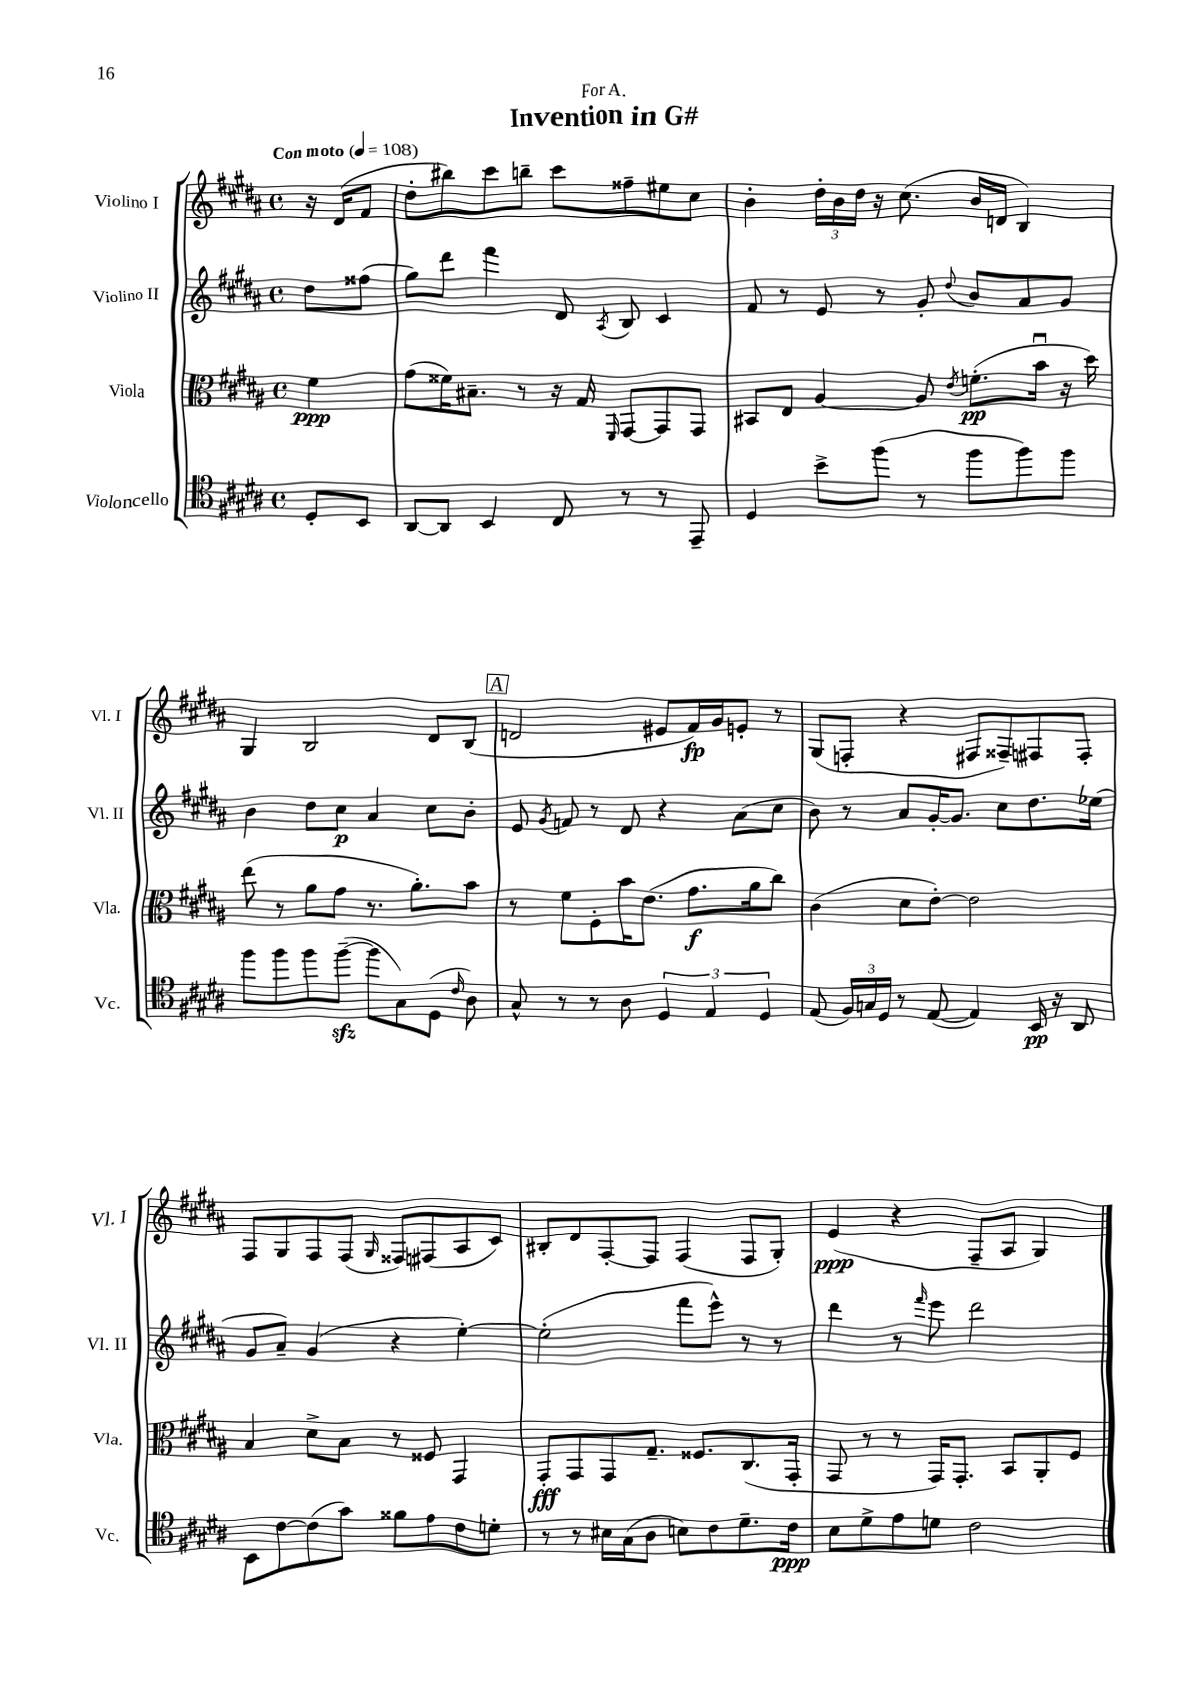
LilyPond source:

\header { title = "Invention in G#" dedication = "For A." }
<<
\new StaffGroup <<
\new Staff = "s0" \with { instrumentName = "Violino I" shortInstrumentName = "Vl. I" } {
    \clef treble \key b \major \defaultTimeSignature \time 4/4 \partial 4 \tempo "Con moto" 4 = 108
    \autoBeamOff r16 dis'16[( fis'8] |
    dis''8[-. bis''8) cis'''8 b''8]-- cis'''8[ fisis''8-- eis''8 cis''8] |
    b'4-. \tuplet 3/2 { dis''16[-. b'16 dis''16] } r16 cis''8.( b'16[ d'16] b4) |
    gis4 b2 dis'8[ b8]( |
    \mark \markup { \box "A" } d'2 eis'8[ fis'16\fp) gis'16 e'8]-. r8 |
    gis8[( f8]-. r4 fis8[ fisis8--) fis8 fis8]-. |
    fis8[ gis8 fis8 fis8]( \grace { gis16 } fisis8[) fis8( ais8 cis'8]) |
    bis8[-. dis'8 fis8~-. fis8] fis4( fis8[ gis8]-.) |
    e'4\ppp( r4 fis8[-- ais8] gis4) \bar "|." |
}
\new Staff = "s1" \with { instrumentName = "Violino II" shortInstrumentName = "Vl. II" } {
    \clef treble \key b \major \defaultTimeSignature \time 4/4 \partial 4
    \autoBeamOff dis''8[ fisis''8]( |
    gis''8[) dis'''8] fis'''4 dis'8 \acciaccatura { ais8 } b8 cis'4 |
    fis'8 r8 e'8 r8 gis'8-. \appoggiatura { dis''8 } b'8[ ais'8 gis'8] |
    b'4 dis''8[ cis''8]\p ais'4 cis''8[ b'8]-. |
    \mark \markup { \box "A" } e'8 \acciaccatura { gis'8 } f'8 r8 dis'8 r4 ais'8[( cis''8] |
    b'8) r8 ais'8[ gis'16~-. gis'8.] cis''8[ dis''8. ees''16]( |
    gis'8[ ais'8]--) gis'4( r4 e''4~-.) |
    e''2-.( fis'''8[ e'''8]-^) r8 r8 |
    dis'''4 r8 \grace { fis'''16 } e'''8 dis'''2 \bar "|." |
}
\new Staff = "s2" \with { instrumentName = "Viola" shortInstrumentName = "Vla." } {
    \clef alto \key b \major \defaultTimeSignature \time 4/4 \partial 4
    \autoBeamOff fis'4\ppp |
    gis'8[( fisis'16) bis8.]-- r8 r16 gis16 \grace { fis,16 } gis,8[~ gis,8 gis,8] |
    bis,8[ e8] ais4~ ais8 \acciaccatura { e'8 } f'8.[-.\pp( b'16]\downbow r16 dis''16) |
    e''8( r8 ais'8[ gis'8] r8. ais'8.[-.) b'8] |
    \mark \markup { \box "A" } r8 fis'8[ fis8-. b'16 e'8.]( gis'8.[\f ais'16 cis''8]) |
    cis'4( dis'8[ e'8]~-.) e'2 |
    b4 dis'8[-> b8] r8 fisis8 gis,4 |
    gis,8[-.\fff gis,8 gis,8 gis8.]-- fisis8.[ cis8.( gis,16]-. |
    gis,8 r8 r8 gis,16[) gis,8.]-. b,8[ ais,8-. fis8] \bar "|." |
}
\new Staff = "s3" \with { instrumentName = "Violoncello" shortInstrumentName = "Vc." } {
    \clef tenor \key b \major \defaultTimeSignature \time 4/4 \partial 4
    \autoBeamOff dis8[-. b,8] |
    ais,8[~ ais,8] b,4 cis8 r8 r8 e,8-- |
    dis4 b'8[-> fis''8]( r8 fis''8[ fis''8) fis''8] |
    fis''8[ fis''8 fis''8 fis''8]~--\sfz( fis''8[ gis8) dis8]( \grace { cis'16 } ais8) |
    \mark \markup { \box "A" } gis8-^ r8 r8 ais8 \tuplet 3/2 { dis4 e4 dis4 } |
    e8( \tuplet 3/2 { fis16[) g16 dis16] } r8 e8~( e4) b,16\pp r16 ais,8 |
    b,8[ cis'8~ cis'8( gis'8]) fisis'8[ e'8 cis'8 d'8]-. |
    r8 r8 bis16[ gis16( ais8] b8[) cis'8 dis'8.-- cis'16]\ppp |
    b8[ dis'8-> e'8 d'8] cis'2 \bar "|." |
}
>>
>>
\layout { \context { \Score \remove "Bar_number_engraver" } }
